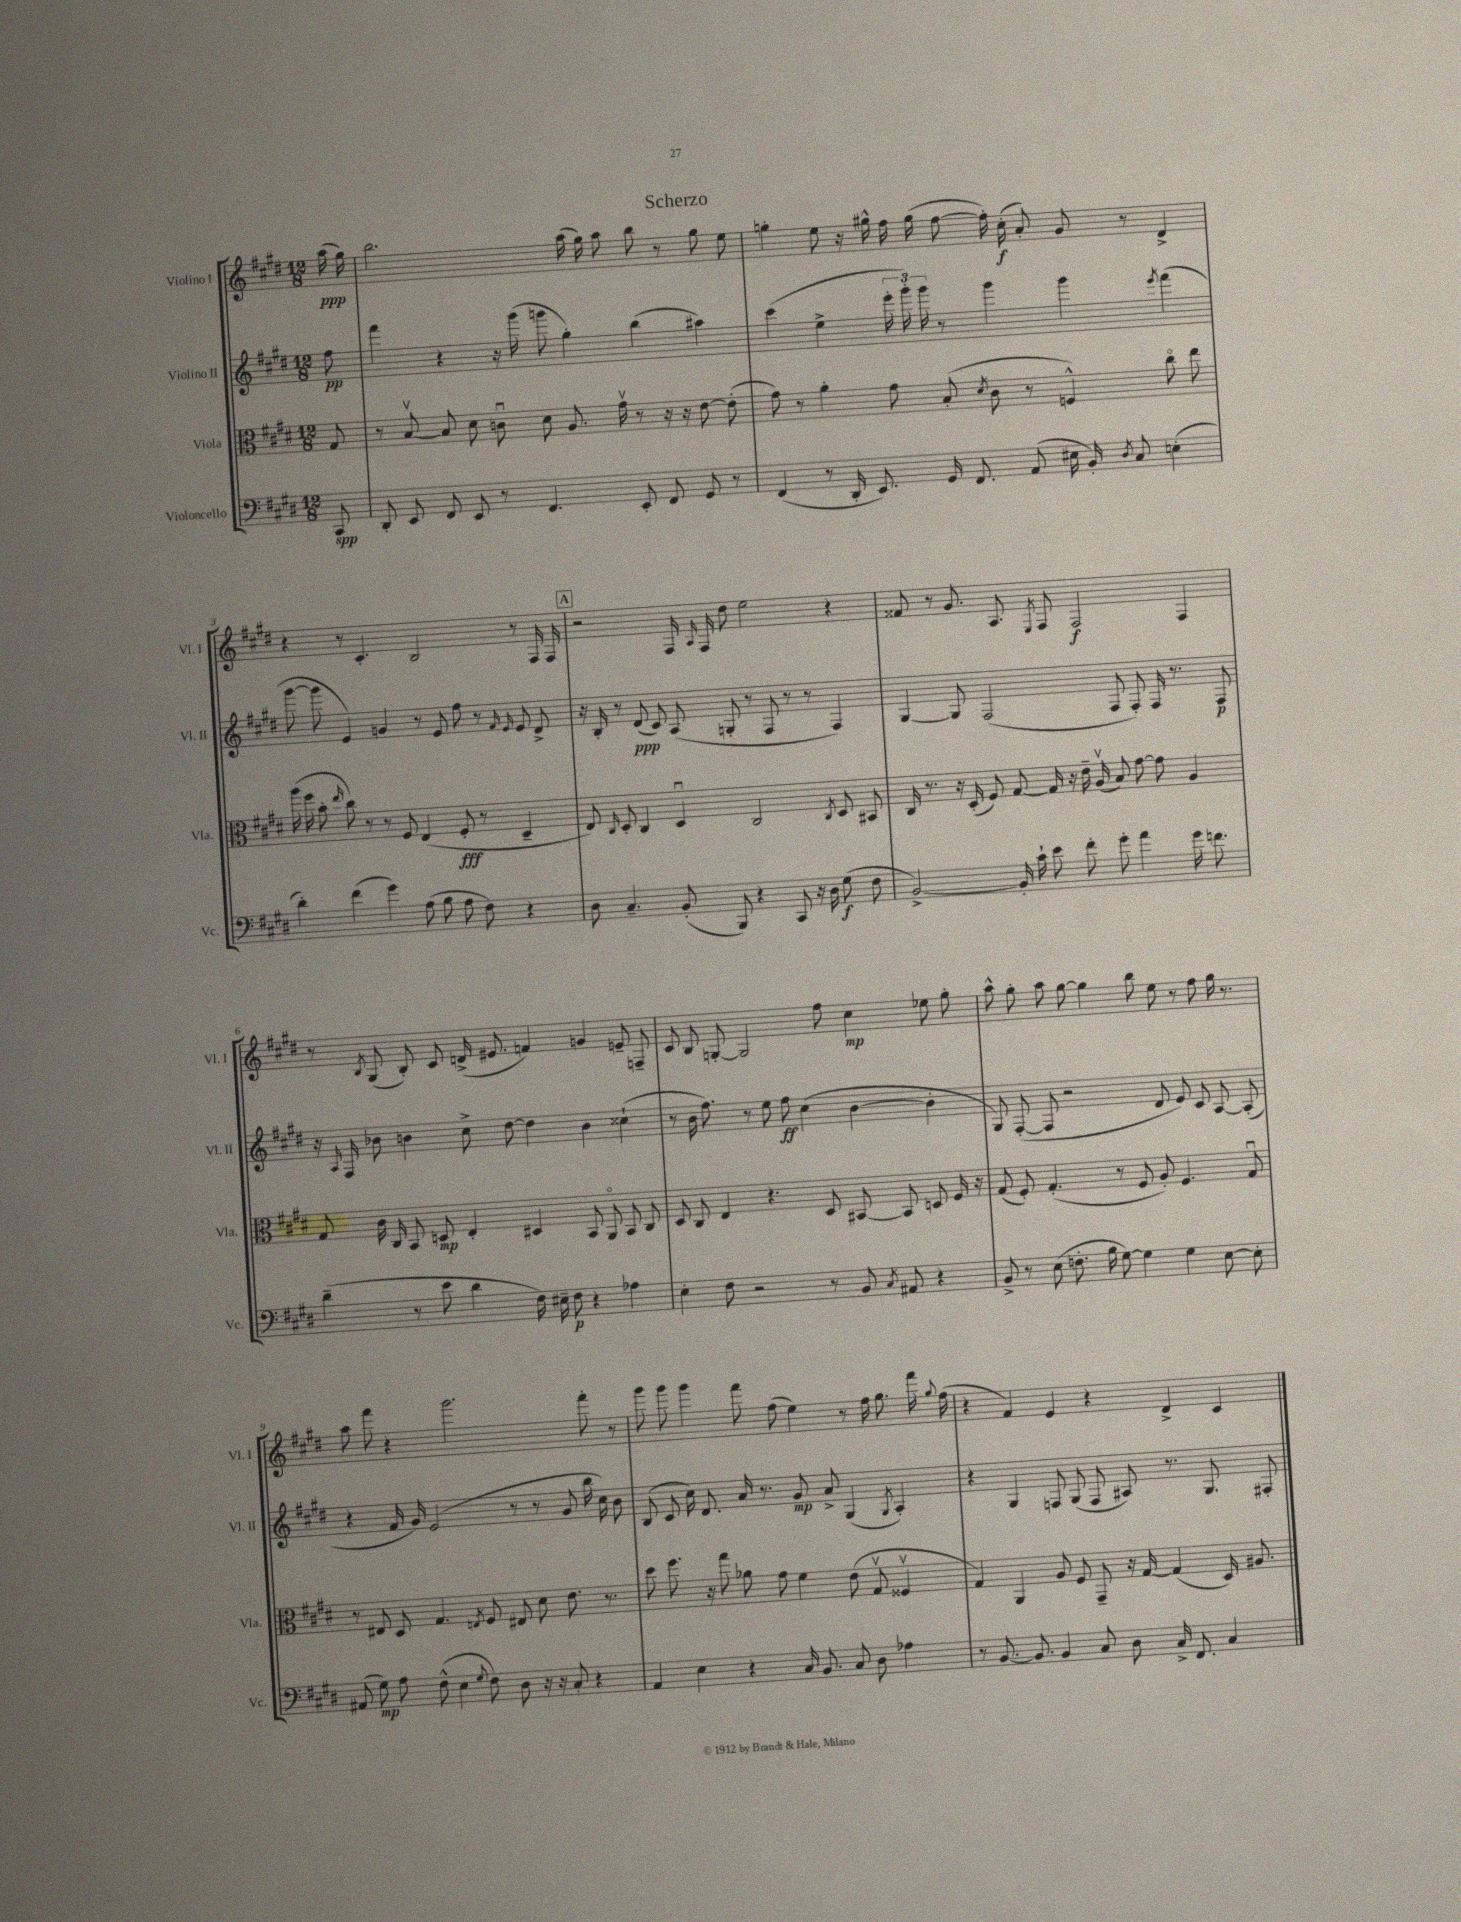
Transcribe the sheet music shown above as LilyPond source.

\header { title = "Scherzo" }
<<
\new StaffGroup <<
\new Staff = "s0" \with { instrumentName = "Violino I" shortInstrumentName = "Vl. I" } {
    \clef treble \key e \major \numericTimeSignature \time 12/8 \partial 8
    \autoBeamOff a''16\ppp( gis''16) |
    b''2. a''16( gis''16) a''8 b''8 r8 gis''8 e''8 |
    g''4-. e''8 r16 gis''16-^ fis''16 gis''16( fis''8~ fis''16-.) cis''16-.\f( a'8-.) gis'8 r8 dis'4-> |
    r4 r8 cis'4.-. b2 r8 fis16 fis16 |
    \mark \markup { \box "A" } r2 fis16 \grace { a16 } fis16 dis''8 e''2 r4 |
    fisis'8 r8 gis'8. a8. \acciaccatura { e8 } fis8 fis2\f fis4 |
    r8 \acciaccatura { b8 } gis8( b8-.) cis'8 d'16->( eis'8. f'4) g'4 e'8-- f8-- |
    cis'8 b8 g8~-. g2 fis''8 cis''4\mp ees''8 gis''8-. |
    a''8-^ gis''8-. a''8 gis''8~ gis''4 b''8 e''8 r8 fis''8 gis''16 r8. |
    a''8 fis'''8 r4 gis'''2. fis'''8-. r8 |
    gis'''8 gis'''8 gis'''4 fis'''8 fis''8( e''4) r8 fis''16 gis''8. fis'''16 \appoggiatura { gis''8 } fis''16( |
    r4 fis'4) e'4 r4 dis'4-> cis'4 \bar "|." |
}
\new Staff = "s1" \with { instrumentName = "Violino II" shortInstrumentName = "Vl. II" } {
    \clef treble \key e \major \numericTimeSignature \time 12/8 \partial 8
    \autoBeamOff fis''8\pp |
    fis'''4 r4 r16 gis'''16( g'''8 gis''4-.) b''4( ais''4) |
    cis'''4( e''4-> \tuplet 3/2 { e'''16-. gis'''16-.) gis'''16 } r8 gis'''4 gis'''4 \acciaccatura { e'''8 } fis'''4( |
    gis'''8~ gis'''8 e'4) g'4 r8 e'8 fis''8 r8 \grace { fis'16 e'16 } e'8 dis'8-> |
    \mark \markup { \box "A" } r16 b16-. r8 dis'8\ppp( cis'8) a8( g8-. r8 fis8 r8 r8 fis4) |
    gis4~ gis8 fis2( fis8 fis8-.) fis16 r8. fis8\p |
    r16 \grace { a16 } fis16 bes'8 b'4 cis''8-> dis''8~ dis''4 b'4 cisis''4-!( |
    r8 b'16 fis''8.) r8 e''8 fis''8\ff cis''4( b'4~ b'4-. |
    gis8) fis8~-.( fis8 r2 dis'8 e'8) cis'8 a8~ a8-.( |
    r4 fis'16 gis'16) e'2( r8 r8 gis'8 b''16 cis''16) b'8 |
    b8( cis'8 cis''16) dis'8. a'16 r8. gis'8\mp a'8-> gis4( \acciaccatura { gis8 } a4-.) |
    r4 gis4 f8 gis8( f8 ais8) r8. gis8. fis8-. \bar "|." |
}
\new Staff = "s2" \with { instrumentName = "Viola" shortInstrumentName = "Vla." } {
    \clef alto \key e \major \numericTimeSignature \time 12/8 \partial 8
    \autoBeamOff gis8 |
    r8 b8~\upbow b8 dis'8 c'8\downbow dis'8 a8. gis'16\upbow r8 r16 r16 e'8~ e'8-.( |
    gis'8) r8 a'4-. gis'8 b8-.( \acciaccatura { dis'8 } cis'8 r8 f4-^) cis''8\flageolet e''8 |
    a''16( fis''16 b'8-. \grace { e''16 } cis''8) r8 r8 fis8 e4( fis8-.\fff r8 dis4-- |
    \mark \markup { \box "A" } e8) \grace { cis16 } dis8-. cis4 dis4\downbow cis2 \acciaccatura { cis8 } dis8 bis,8 |
    cis16 r8. r16 dis16-.( fis8) gis8~ gis16 r16 e'16-- a16\upbow( b8) gis'8~ gis'8 a4 |
    gis8 cis'16 cis16 b,8 d8\mp e4-. dis4 b,8 a,8\flageolet b,8 cis8 |
    dis8 cis8 e4 r4. dis8 bis,8~ bis,8 d8 fis16 r16 |
    gis8( fis8-.) gis4.-.( r8 fis8 a8-.) fis4. gis8\downbow |
    r8 eis8 dis8 gis4. \acciaccatura { e8 } fis8 eis8 dis'8 e'8. r8. |
    dis''8 fis''8. r16 gis''8 aes'8 gis'8 fis'4 e'8( gis8\upbow fisis4\upbow |
    gis4) a,4 a8 fis8 gis,8-- r16 gis16~ gis4( dis16) ais8. \bar "|." |
}
\new Staff = "s3" \with { instrumentName = "Violoncello" shortInstrumentName = "Vc." } {
    \clef bass \key e \major \numericTimeSignature \time 12/8 \partial 8
    \autoBeamOff cis,8\spp |
    dis,8-. e,8 fis,8 e,8 r8 fis,4. e,8-. fis,8 gis,8 r8 |
    fis,4( r8 dis,16-. e,8.) gis,16 fis,8. a,8( eis16 b,16-.) \acciaccatura { dis8 } cis8 e4-.( |
    dis'4-.) fis'4( gis'4) a8( b8 a8 fis8) r4 |
    \mark \markup { \box "A" } dis8 cis4.-- b,8-.( b,,8) r4 cis,8 r16 dis16 gis8\f( fis8 |
    b,2~->) b,16-. cis'16-! e'8 fis'8-. gis'8-. a'4 gis'16 f'8. |
    dis'4--( r8 e'8 dis'4 fis16) eis16-- fis8\p r4 aes4 |
    e4-. fis8 r2 r8 b,8 \acciaccatura { cis8 } ais,8 r4 |
    b,8-> r8 e8( f8.-. b16 gis8~) gis4 gis4 e8~ e8-. |
    ais,8( gis8\mp) a8 fis8-^( e4 \appoggiatura { gis8 } fis8) dis8 r16 r16 cis8-. r4 |
    a,4 e4 r4 cis16 b,8. cis8 dis8 aes4 |
    r8 b,8.~ b,8. b,4 cis8 dis8 cis16-> fis,8. cis4 \bar "|." |
}
>>
>>
